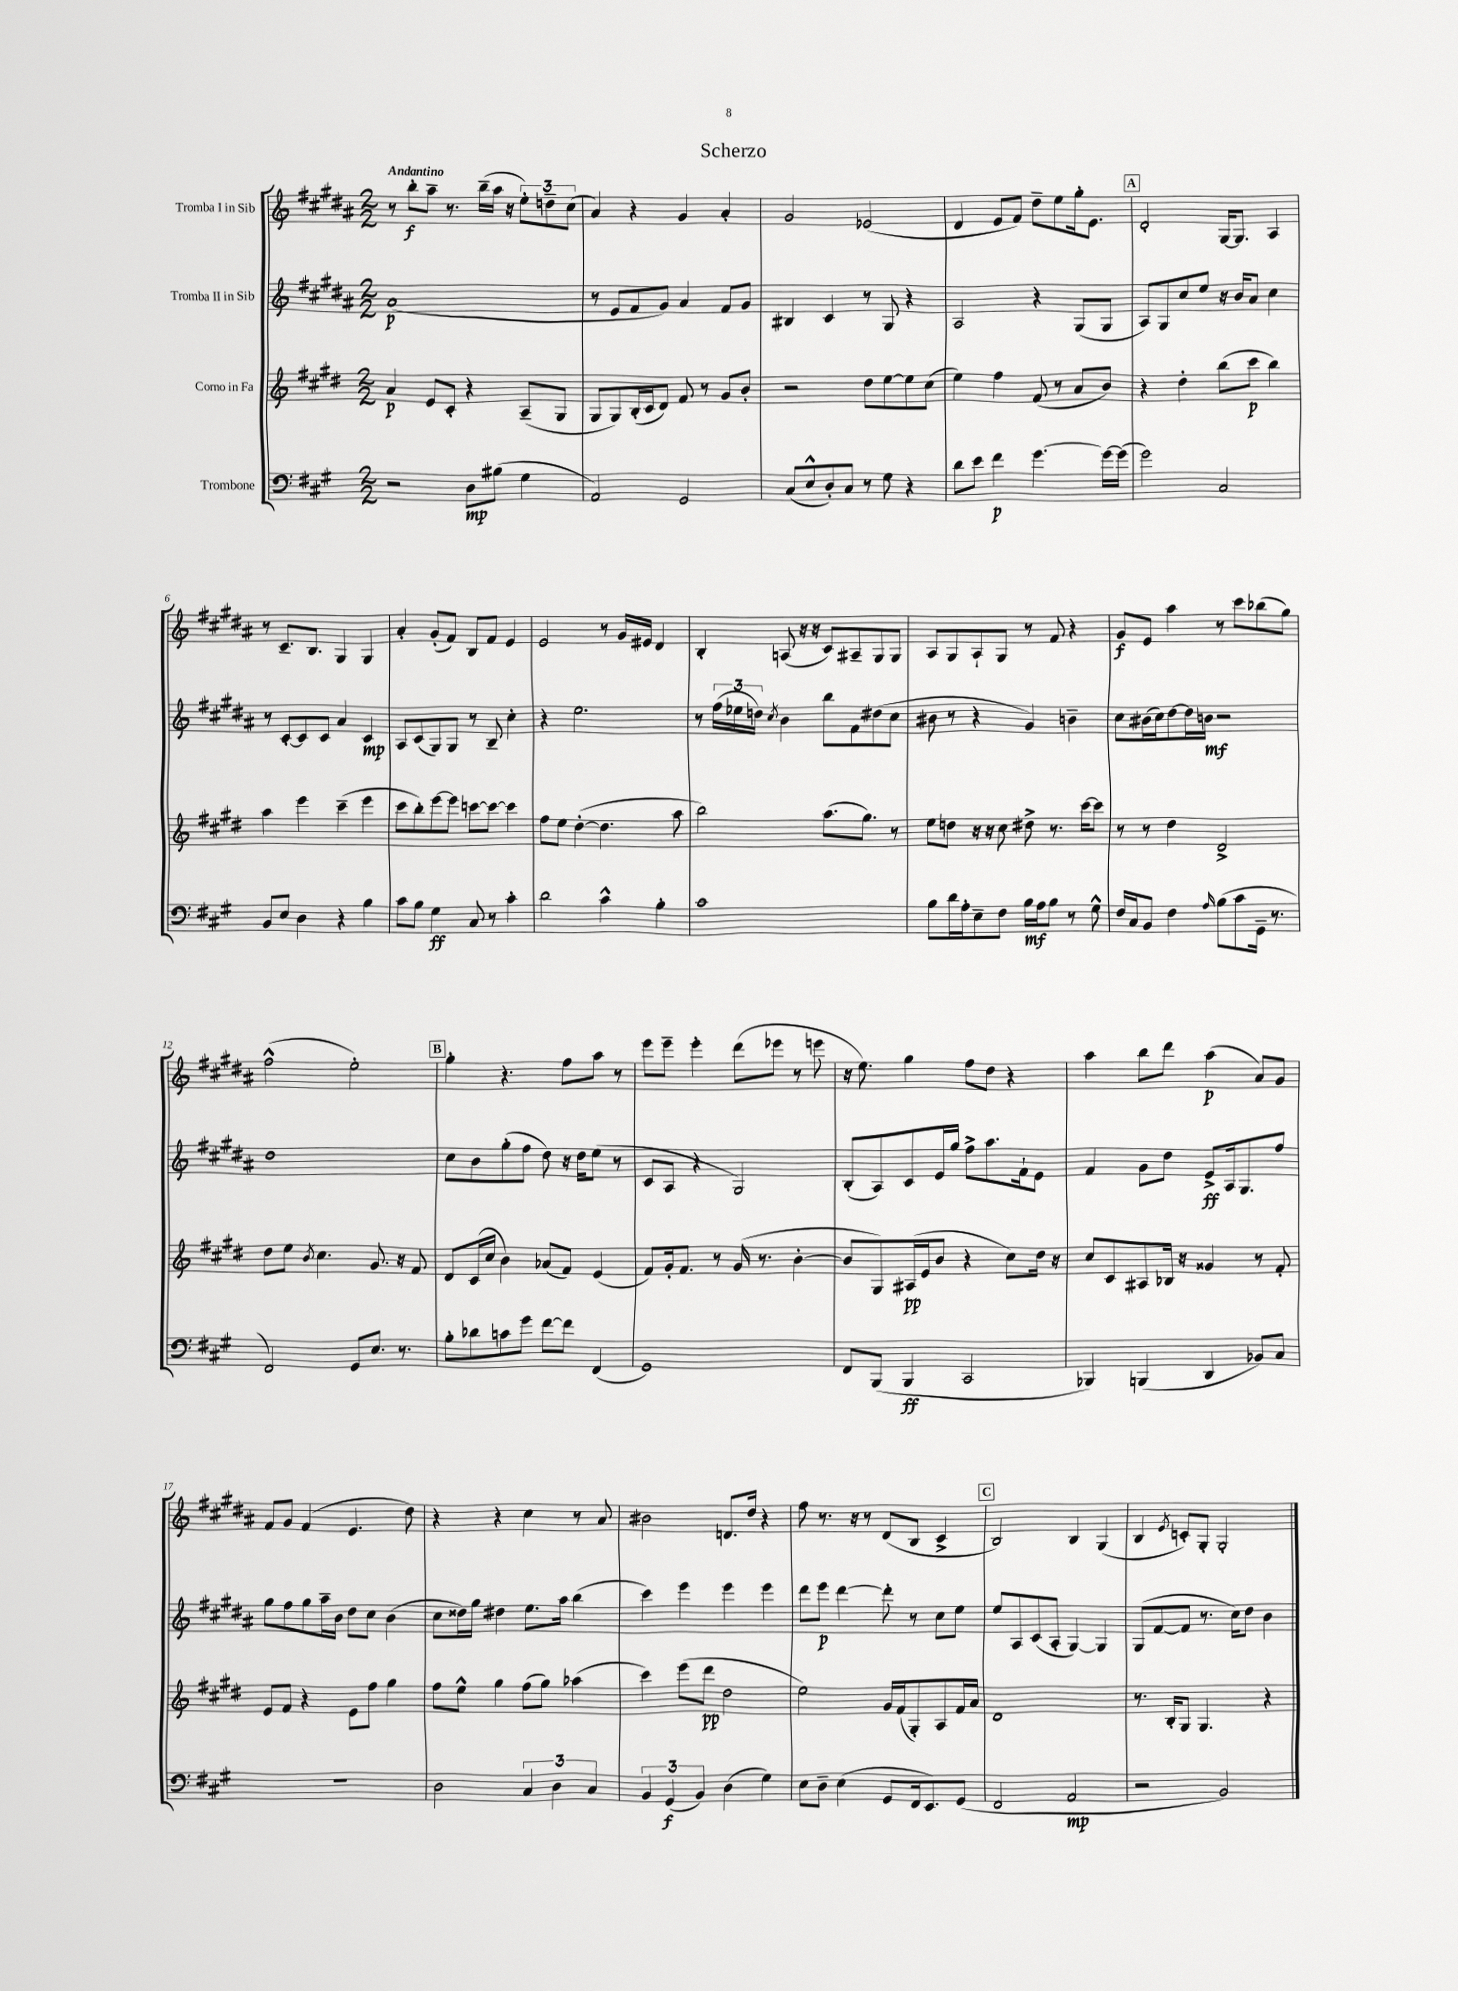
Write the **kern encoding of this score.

**kern	**kern	**kern	**kern
*staff4	*staff3	*staff2	*staff1
*clefF4	*clefG2	*clefG2	*clefG2
*k[f#c#g#]	*k[f#c#g#d#]	*k[f#c#g#d#a#]	*k[f#c#g#d#a#]
*M2/2	*M2/2	*M2/2	*M2/2
2r	4a/	(1a#	8r
.	.	.	8bb'\L
.	8e/L	.	8aa#~\J
.	8c#'/J	.	8.r
8D\L	4r	.	.
.	.	.	(16bb~\LL
(8B#\J	.	.	16aa#\JJ
.	.	.	16r
4G#\	(8A~/L	.	12ee'\L)
.	.	.	12dd~\
.	8G#/J	.	.
.	.	.	(12cc#\J
=	=	=	=
2AA/)	8G#/L	8r	4a#/)
.	8G#/)	8e/L	.
.	(16B'/L	8f#/	4r
.	16c#/J	.	.
.	8d#/J)	8g#/J)	.
2GG#/	8f#/	4a#/	4g#/
.	8r	.	.
.	8g#/L	8f#/L	4a#'/
.	8b'/J	8g#/J	.
=	=	=	=
(8C#/L	2r	4B#/	2g#/
8E^^/	.	.	.
8D'/)	.	4c#/	.
8C#/J	.	.	.
8r	8dd#\L	8r	(2e-/
8G#\	[8ee\	8G#/	.
4r	8ee\]	4r	.
.	(8cc#\J	.	.
=	=	=	=
8d\L	4ee\)	2A#/	4d#/
8e\J	.	.	.
4f#\	4ff#\	.	8e/L
.	.	.	8f#/J)
[4.g#\	(8f#/	4r	8dd#~\L
.	8r	.	8ee\
.	8a/L	(8G#/L	16gg#'\k
.	.	.	8.e\J
16g#\_LL	8b/J)	8G#/J	.
(16g#\]JJ	.	.	.
=	=	=	=
2g#\)	4r	8A#/L)	2d#'/
.	.	8G#/	.
.	4dd#'\	8cc#/	.
.	.	8ee/J	.
2C#/	(8bb\L	16r	[16G#/LK
.	.	16b/LK	8.G#/]J
.	8ccc#\J	8a#/J	.
.	4bb\)	4cc#\	4A#/
=	=	=	=
8BB/L	4aa\	8r	8r
8E/J	.	[8c#'/L	8.c#~/L
4D\	4eee\	8c#/]	.
.	.	.	8.B/J
.	.	8c#/J	.
4r	(4ccc#~\	4a#/	4G#/
4B\	4eee\	4c#/	4G#/
=	=	=	=
8c#\L	8ccc#\L	8A#/L	4a#'/
8B\J	8bb'\)	(8c#/	.
4G#\	[8eee\	8G#/)	(8g#'/L
.	8eee\]J	8G#/J	8f#/J)
8C#/	[8ccc\L	8r	8B/L
8r	8ccc\_J	8B~/	8f#/J
4c#'\	4ccc\]	4cc#'\	4e/
=	=	=	=
2d\	8ff#\L	4r	2e/
.	8ee\J	.	.
.	([4dd#'\	2.ee\	.
4c#^^\	4.dd#\]	.	8r
.	.	.	16g#/LL
.	.	.	16e#/JJ
4B'\	.	.	4d#/
.	8aa\	.	.
=	=	=	=
1c#	2bb\)	8r	4B'/
.	.	(24ff#\LL	.
.	.	24ee-\	.
.	.	24dd\JJ)	.
.	.	8qcc#/	.
.	.	4b\	(8A/
.	.	.	16r
.	.	.	16r
.	(8.aa\L	8bb\L	8c#/L)
.	.	8f#\	8A#~/
.	8.gg#\J)	.	.
.	.	(8dd#\	8G#/
.	8r	8cc#\J	8G#/J
=	=	=	=
8B\L	8ee\L	8b#\	8A#/L
16d\L	8dd\J	8r	8G#/
16A'\J	.	.	.
8E~\	16r	4r	8A#`/
.	16r	.	.
8F#\J	8cc#\	.	8G#/J
16B\LL	8dd#^\	4g#/)	8r
16A\J	.	.	.
8B\J	8.r	.	8f#/
8r	.	4b~\	4r
.	[16ccc#\LK	.	.
8G#^^\	8ccc#\]J	.	.
=	=	=	=
16F#/LL	8r	8cc#\L	8g#/L
16C#/J	.	.	.
8BB/J	8r	(16b#\L	8e/J
.	.	16cc#\J)	.
4F#\	4dd#\	[8dd#\	4aa#\
.	.	16dd#\]L	.
.	.	16b\JJ	.
16qqA/	.	.	.
(8B\L	2d#^/	2r	8r
8c#\	.	.	8ccc#\L
16GG#~\Jk	.	.	(8bb-\
8.r	.	.	.
.	.	.	8gg#\J)
=	=	=	=
2FF#/)	8dd#\L	1dd#	(2ff#^^\
.	8ee\J	.	.
.	8qb/	.	.
.	4.cc#\	.	.
8GG#/L	.	.	2ee'\)
8.E/J	8.g#/	.	.
8.r	16r	.	.
.	8f#/	.	.
=	=	=	=
8B'\L	8d#/L	8cc#\L	4gg#'\
8d-\	(16c#/L	8b\	.
.	16cc#/JJ	.	.
8c\	4b\)	(8gg#'\	4.r
8g#\J	.	8ff#\J	.
[8f#\L	(8a-/L	8dd#\)	.
8f#\]J	8f#/J)	16r	8ff#\L
.	.	16dd#\LK	.
(4FF#/	(4e/	(8ee\J	8aa#\J
.	.	8r	8r
=	=	=	=
1GG#)	8f#/L)	8c#/L	8eee\L
.	16g#'/k	8A#/J	8eee~\J
.	8.f#/J	.	.
.	.	4r	4eee'\
.	8r	.	.
.	(16g#/	2G#/)	(8ddd#\L
.	8.r	.	.
.	.	.	8eee-\J
.	[4b'\	.	8r
.	.	.	8eee\
=	=	=	=
8FF#/L	8b/]L	(8B'/L	16r
.	.	.	8.ee\)
(8BBB/J	8G#/)	8A#/)	.
4BBB/	(16A#/L	8c#/	4gg#\
.	16e/J	.	.
.	8b/J	16e/L	.
.	.	16gg#/JJ	.
2CC#/	4r	8ff#^\L	8ff#\L
.	.	8.aa#\	8dd#\J
.	8cc#\L)	.	4r
.	.	16f#`\k	.
.	16dd#\Jk	8e\J	.
.	16r	.	.
=	=	=	=
4BBB-/)	8cc#/L	4f#/	4aa#\
.	8c#/	.	.
(4BBB/	8A#/	8g#\L	8bb\L
.	16B-/Jk	8dd#\J	8ddd#\J
.	16r	.	.
4DD/	4g##/	8e^/L	(4aa#\
.	.	16A#/k	.
.	.	8.G#/	.
8BB-/L)	8r	.	8a#/L)
8C#/J	8f#'/	8ff#/J	8g#/J
=	=	=	=
1r	8e/L	8gg#\L	8f#/L
.	8f#/J	8ff#\	8g#/J
.	4r	8gg#\	(4f#/
.	.	16aa#~\L	.
.	.	16b\JJ	.
.	8e\L	8dd#\L	4.e/
.	8ff#\J	8cc#\J	.
.	4gg#\	(4b\	.
.	.	.	8dd#\)
=	=	=	=
2D\	8ff#\L	8cc#\L	4r
.	8ee^^\J	16dd##\L)	.
.	.	16gg#\JJ	.
.	4gg#\	4dd#\	4r
6C#/	(8ff#\L	8.ee\L	4cc#\
.	8gg#\J)	.	.
6D\	.	.	.
.	.	16aa#\Jk	.
.	(4aa-\	(4bb\	8r
6C#/	.	.	.
.	.	.	8a#/
=	=	=	=
6BB/	4ccc#\)	4ccc#\)	2b#\
(6GG#/	.	.	.
.	(8eee\L	4eee\	.
6BB/)	.	.	.
.	8ddd#\J	.	.
(4D\	2dd#\	4eee\	8.d/L
.	.	.	16dd#/Jk
4G#\)	.	4eee\	4r
=	=	=	=
8E\L	2ee\)	8ddd#\L	8ff#\
8D~\J	.	8eee\J	8.r
(4E\	.	[4ddd#\	.
.	.	.	16r
.	.	.	8r
8GG#/L	16g#/LL	8ddd#'\]	(8d#/L
.	(16f#/J	.	.
16FF#/k	8G#'/)	8r	8B/J
8.EE/)	.	.	.
.	8A/	8cc#\L	4c#^/
(8GG#/J	16f#/L	8ee\J	.
.	16a/JJ	.	.
=	=	=	=
2FF#/	1d#	8ee/L	2B/)
.	.	8A#/	.
.	.	(8c#/	.
.	.	8A#'/J	.
2AA/	.	[4G#/)	4B/
.	.	4G#/]	(4G#/
=	=	=	=
2r	8.r	(8G#/L	4B/
.	.	[8f#/	.
.	16B'/LK	.	.
.	.	.	8qe/
.	8G#/J	8f#/]J	8c'/L)
.	4.G#/	8.r	8G#'/J
2BB/)	.	.	2G#'/
.	.	16cc#\LK)	.
.	.	8dd#\J	.
.	4r	4b\	.
==	==	==	==
*-	*-	*-	*-
